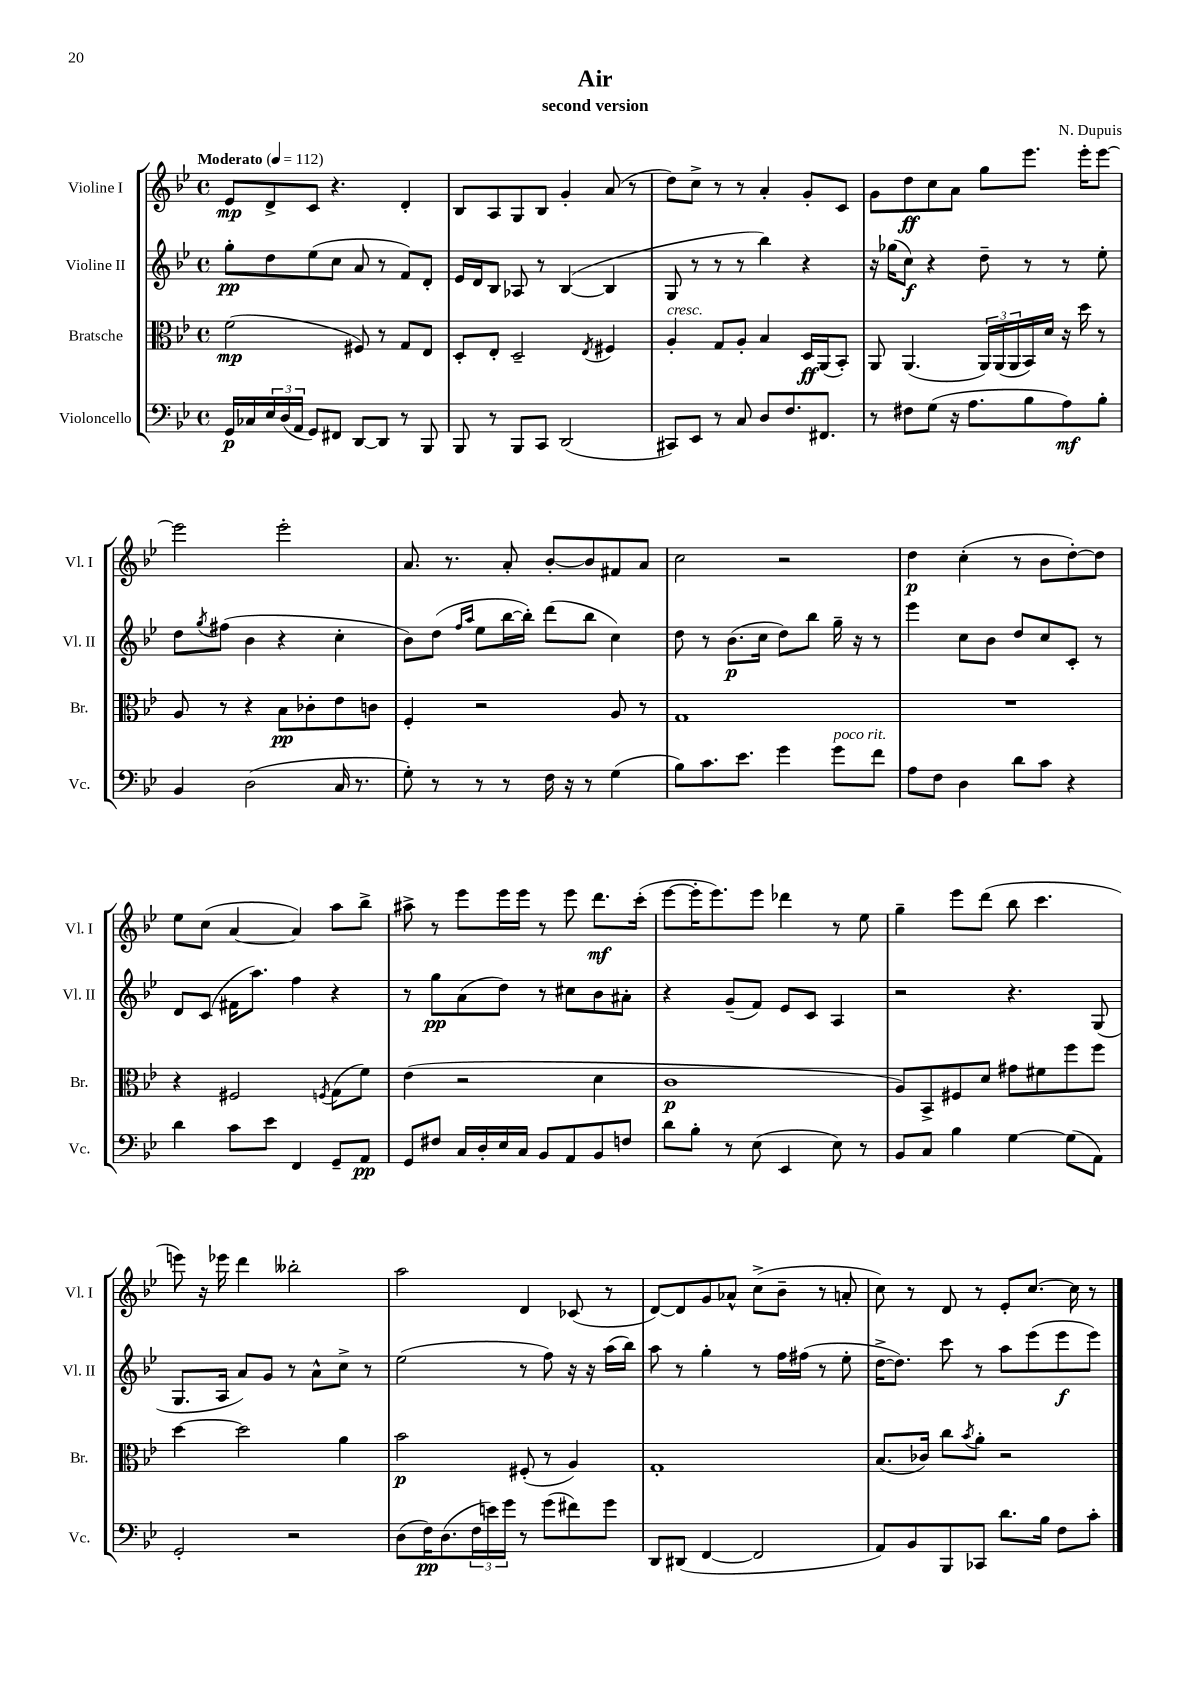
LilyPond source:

\header { title = "Air" composer = "N. Dupuis" subtitle = "second version" }
<<
\new StaffGroup <<
\new Staff = "s0" \with { instrumentName = "Violine I" shortInstrumentName = "Vl. I" } {
    \clef treble \key bes \major \defaultTimeSignature \time 4/4 \tempo "Moderato" 4 = 112
    ees'8\mp d'8-> c'8 r4. d'4-. |
    bes8 a8 g8 bes8 g'4-. a'8( r8 |
    d''8) c''8-> r8 r8 a'4-. g'8-. c'8 |
    g'8 d''8\ff c''8 a'8 g''8 ees'''8. ees'''16-. ees'''8~ |
    ees'''2 ees'''2-. |
    a'8. r8. a'8-. bes'8~-. bes'8 fis'8 a'8 |
    c''2 r2 |
    d''4\p c''4-.( r8 bes'8 d''8~-.) d''8 |
    ees''8 c''8( a'4~ a'4) a''8 bes''8-> |
    ais''8-> r8 ees'''8 ees'''16 ees'''16 r8 ees'''8 d'''8.\mf c'''16-.( |
    ees'''8~ ees'''16-. ees'''8.) ees'''8 des'''4 r8 ees''8 |
    g''4-- ees'''8 d'''8( bes''8 c'''4. |
    e'''8) r16 ees'''16 d'''4 beses''2-. |
    a''2 d'4 ces'8( r8 |
    d'8~) d'8 g'8 aes'8-^ c''8->( bes'8-- r8 a'8-. |
    c''8) r8 d'8 r8 ees'8-. c''8.~ c''16 r8 \bar "|." |
}
\new Staff = "s1" \with { instrumentName = "Violine II" shortInstrumentName = "Vl. II" } {
    \clef treble \key bes \major \defaultTimeSignature \time 4/4
    g''8-.\pp d''8 ees''8( c''8 a'8 r8 f'8) d'8-. |
    ees'16 d'16 bes8 aes8 r8 bes4~( bes4 |
    g8 r8 r8 r8 bes''4) r4 |
    r16 ges''16( c''8\f) r4 d''8-- r8 r8 ees''8-. |
    d''8 \acciaccatura { g''8 } fis''8( bes'4 r4 c''4-. |
    bes'8) d''8( \grace { f''16 a''16 } ees''8 bes''16~ bes''16-.) d'''8( bes''8 c''4) |
    d''8 r8 bes'8.\p( c''16 d''8) bes''8 g''16-- r16 r8 |
    ees'''4 c''8 bes'8 d''8 c''8 c'8-. r8 |
    d'8 c'8( fis'16 a''8.) f''4 r4 |
    r8 g''8\pp a'8( d''8) r8 cis''8 bes'8 ais'8-. |
    r4 g'8--( f'8) ees'8 c'8 a4 |
    r2 r4. g8( |
    g8. a16 a'8) g'8 r8 a'8-^ c''8-> r8 |
    ees''2( r8 f''8) r16 r16 a''16( bes''16) |
    a''8 r8 g''4-. r8 f''16 fis''16( r8 ees''8-. |
    d''16~-> d''8.) c'''8 r8 a''8 ees'''8( ees'''8\f ees'''8) \bar "|." |
}
\new Staff = "s2" \with { instrumentName = "Bratsche" shortInstrumentName = "Br." } {
    \clef alto \key bes \major \defaultTimeSignature \time 4/4
    f'2\mp( fis8) r8 g8 ees8 |
    d8-. ees8-. d2-- \acciaccatura { ees8 } fis4 |
    a4-.^\markup { \italic "cresc." } g8 a8-. bes4 d16\ff a,16( bes,8-.) |
    a,8 a,4.( \tuplet 3/2 { a,16) a,16( a,16 } bes,16) d'16 r16 d''16 r8 |
    a8 r8 r4 bes8\pp ces'8-. ees'8 c'8 |
    f4-. r2 a8 r8 |
    g1 |
    R1 |
    r4 fis2 \acciaccatura { f8 } g8( f'8) |
    ees'4( r2 d'4 |
    c'1\p |
    a8) bes,8-> fis8 d'8 gis'8 fis'8 f''8 f''8 |
    d''4~ d''2 a'4 |
    bes'2\p fis8-.( r8 a4) |
    g1-. |
    bes8.( ces'16) c''8 \acciaccatura { bes'8 } a'8-. r2 \bar "|." |
}
\new Staff = "s3" \with { instrumentName = "Violoncello" shortInstrumentName = "Vc." } {
    \clef bass \key bes \major \defaultTimeSignature \time 4/4
    g,16\p ces16 \tuplet 3/2 { ees16 d16( a,16 } g,8) fis,8 d,8~ d,8 r8 bes,,8 |
    bes,,8 r8 bes,,8 c,8 d,2( |
    cis,8) ees,8 r8 c8 d8 f8. fis,8. |
    r8 fis8 g8( r16 a8. bes8 a8\mf) bes8-. |
    bes,4 d2( c16 r8. |
    g8-.) r8 r8 r8 f16 r16 r8 g4( |
    bes8) c'8. ees'8. g'4 g'8^\markup { \italic "poco rit." } f'8 |
    a8 f8 d4 d'8 c'8 r4 |
    d'4 c'8 ees'8 f,4 g,8-- a,8\pp |
    g,8 fis8 c16 d16-. ees16 c16 bes,8 a,8 bes,8 f8 |
    d'8 bes8-. r8 ees8( ees,4 ees8) r8 |
    bes,8 c8 bes4 g4~ g8( a,8) |
    g,2-. r2 |
    d8( f16\pp) d8.( \tuplet 3/2 { f16 e'16) g'16 } r8 g'8( fis'8) g'8 |
    d,8 dis,8( f,4~ f,2 |
    a,8) bes,8 bes,,8 ces,8 d'8. bes16 f8 c'8-. \bar "|." |
}
>>
>>
\layout { \context { \Score \remove "Bar_number_engraver" } }
